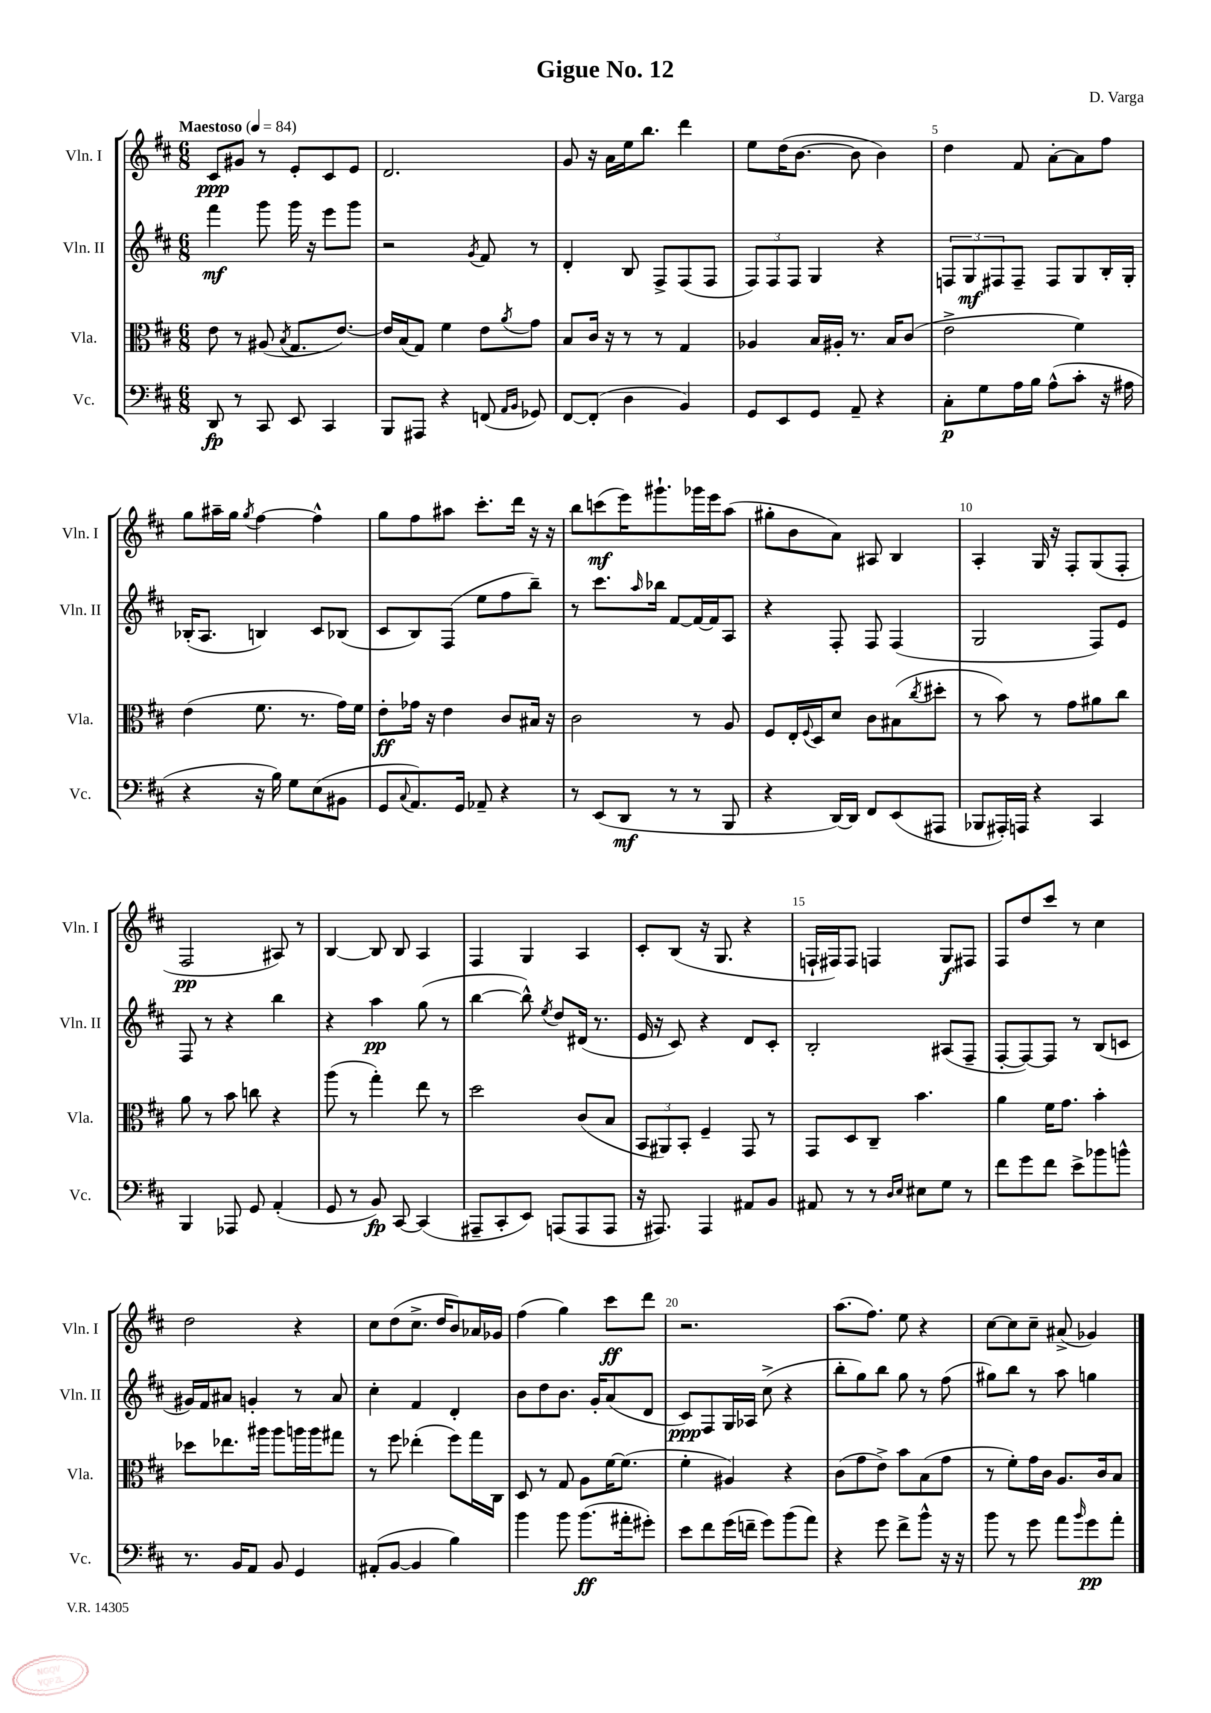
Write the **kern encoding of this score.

**kern	**dynam	**kern	**dynam	**kern	**dynam	**kern	**dynam
*part4	*part4	*part3	*part3	*part2	*part2	*part1	*part1
*staff4	*staff4	*staff3	*staff3	*staff2	*staff2	*staff1	*staff1
*I"Vc.	*	*I"Vla.	*	*I"Vln. II	*	*I"Vln. I	*
*I'Vc.	*	*I'Vla.	*	*I'Vln. II	*	*I'Vln. I	*
*clefF4	*	*clefC3	*	*clefG2	*	*clefG2	*
*k[f#c#]	*	*k[f#c#]	*	*k[f#c#]	*	*k[f#c#]	*
*M6/8	*	*M6/8	*	*M6/8	*	*M6/8	*
*MM84	*	*MM84	*	*MM84	*	*MM84	*
=1	=1	=1	=1	=1	=1	=1	=1
!	!	!	!	!	!	!LO:TX:a:B:t=Maestoso	!
8DD/	fp	8e\	.	4fff#\	mf	8c#/L	ppp
8r	.	8r	.	.	.	8g#X/J	.
8CC#/	.	(8A#X/	.	8ggg\	.	8r	.
.	.	8qB/	.	.	.	.	.
8EE/	.	8.G/L	.	16ggg\	.	8e'/L	.
.	.	.	.	16r	.	.	.
4CC#/	.	.	.	8eee\L	.	8c#/	.
.	.	[8.e/J)	.	.	.	.	.
.	.	.	.	8ggg\J	.	8e/J	.
=2	=2	=2	=2	=2	=2	=2	=2
8BBB/L	.	16e/LL]	.	2r	.	2.d/	.
.	.	(16B/J	.	.	.	.	.
8AAA#X/J	.	8G/J)	.	.	.	.	.
4r	.	4f#\	.	.	.	.	.
.	.	.	.	8qg/	.	.	.
(8FFn/	.	8e\L	.	8f#/	.	.	.
16qqAA/LL	.	.	.	.	.	.	.
16qqBB/JJ	.	8qa/	.	.	.	.	.
8GG-X/)	.	8g\J	.	8r	.	.	.
=3	=3	=3	=3	=3	=3	=3	=3
[8FF#/L	.	8B/L	.	4d'/	.	8g/	.
(8FF#'/J]	.	16c#/Jk	.	.	.	16r	.
.	.	16r	.	.	.	16a\LL	.
4D\	.	8r	.	8B/	.	16ee\J	.
.	.	.	.	.	.	8.bb\J	.
.	.	8r	.	8F#^/L	.	.	.
4BB/)	.	4G/	.	(8F#/	.	4ddd\	.
.	.	.	.	8F#/J	.	.	.
=4	=4	=4	=4	=4	=4	=4	=4
8GG/L	.	4A-X/	.	12F#/L)	.	8ee\L	.
.	.	.	.	12F#/	.	.	.
8EE/	.	.	.	.	.	(16dd\K	.
.	.	.	.	12F#/J	.	.	.
.	.	.	.	.	.	[8.b\J	.
8GG/J	.	16B/LL	.	4G/	.	.	.
.	.	16A#X'/JJ	.	.	.	.	.
8AA~/	.	8.r	.	.	.	8b\]	.
4r	.	.	.	4r	.	4b\)	.
.	.	16B/KL	.	.	.	.	.
.	.	(8c#/J	.	.	.	.	.
=5	=5	=5	=5	=5	=5	=5	=5
8C#'\L	p	2e^\	.	12Fn/L	.	4dd\	.
.	.	.	.	12G/	mf	.	.
8G\	.	.	.	.	.	.	.
.	.	.	.	12F#X/	.	.	.
16A\L	.	.	.	8F#~/J	.	8f#/	.
16B\JJ	.	.	.	.	.	.	.
(8A^^\L	.	.	.	8F#/L	.	[8a'\L	.
8c#'\J	.	4f#\)	.	8G/	.	8a\]	.
16r	.	.	.	16B'/L	.	8ff#\J	.
16A#X\	.	.	.	16G'/JJ	.	.	.
!!LO:LB:g=z
=6	=6	=6	=6	=6	=6	=6	=6
4r	.	(4e\	.	(16B-X'/KL	.	8gg\L	.
.	.	.	.	8.A/J	.	.	.
.	.	.	.	.	.	16aa#X~\L	.
.	.	.	.	.	.	16gg\JJ	.
.	.	.	.	.	.	8qgg/	.
16r	.	8.f#\	.	4Bn/)	.	[4ff#\	.
16B\)	.	.	.	.	.	.	.
8G\L	.	.	.	.	.	.	.
.	.	8.r	.	.	.	.	.
(8E\	.	.	.	8c#/L	.	4ff#^^\]	.
8BB#X\J	.	16g\LL)	.	(8B-X/J	.	.	.
.	.	16f#\JJ	.	.	.	.	.
=7	=7	=7	=7	=7	=7	=7	=7
8GG/L	.	8e'\L	ff	8c#/L	.	8gg\L	.
8qqC#/	.	.	.	.	.	.	.
8.AA/)	.	16g-X\Jk	.	8B/)	.	8ff#\	.
.	.	16r	.	.	.	.	.
.	.	4e\	.	(8F#/J	.	8aa#X\J	.
16GG/Jk	.	.	.	.	.	.	.
8AA-X~/	.	.	.	8ee\L	.	8.ccc#'\L	.
4r	.	8c#/L	.	8ff#\	.	.	.
.	.	.	.	.	.	16ddd\Jk	.
.	.	16B#X/Jk	.	8bb~\J)	.	16r	.
.	.	16r	.	.	.	16r	.
=8	=8	=8	=8	=8	=8	=8	=8
8r	.	2c#\	.	8r	.	8bb\L	.
(8EE/L	.	.	.	8.ccc#\L	.	(8cccn\	mf
8DD/J	mf	.	.	.	.	16eee\K)	.
.	.	.	.	16qqaa/	.	.	.
.	.	.	.	16bb-X\Jk	.	8.ggg#X`\	.
8r	.	.	.	[8f#/L	.	.	.
8r	.	8r	.	16f#/L_	.	16ggg-X\L	.
.	.	.	.	16f#/J]	.	16eee\J	.
8BBB/	.	8A/	.	8A/J	.	(8aa\J	.
=9	=9	=9	=9	=9	=9	=9	=9
4r	.	8F#/L	.	4r	.	8gg#X'\L	.
.	.	16E'/L	.	.	.	8b\	.
.	.	8qqF#/	.	.	.	.	.
.	.	16D/J	.	.	.	.	.
[16DD/LL)	.	8d/J	.	8F#'/	.	8a\J)	.
16DD/JJ]	.	.	.	.	.	.	.
8FF#/L	.	8c#\L	.	8F#/	.	8A#X/	.
(8EE/	.	(8B#X\	.	(4F#/	.	4B/	.
.	.	8qcc#/	.	.	.	.	.
8AAA#X/J	.	8dd#X'\J	.	.	.	.	.
=10	=10	=10	=10	=10	=10	=10	=10
8BBB-X/L	.	8r	.	2G/	.	4A'/	.
16AAA#X'/L)	.	8b\)	.	.	.	.	.
16AAAn/JJ	.	.	.	.	.	.	.
4r	.	8r	.	.	.	16G/	.
.	.	.	.	.	.	16r	.
.	.	8g\L	.	.	.	8F#'/L	.
4CC#/	.	8a#X\	.	8F#/L)	.	(8G/	.
.	.	8cc#\J	.	8e/J	.	8F#'/J	.
!!LO:LB:g=z
=11	=11	=11	=11	=11	=11	=11	=11
4BBB/	.	8a\	.	8F#/	.	2F#/	pp
.	.	8r	.	8r	.	.	.
8AAA-X/	.	8b\	.	4r	.	.	.
8GG/	.	8ccn\	.	.	.	.	.
(4AA'/	.	4r	.	4bb\	.	8A#X/)	.
.	.	.	.	.	.	8r	.
=12	=12	=12	=12	=12	=12	=12	=12
8GG/	.	(8aa\	.	4r	.	[4B/	.
8r	.	8r	.	.	.	.	.
8BB/)	fp	4gg'\)	.	4aa\	pp	8B/]	.
[8CC#/	.	.	.	.	.	8B/	.
(4CC#/]	.	8ee\	.	(8gg\	.	4A/	.
.	.	8r	.	8r	.	.	.
=13	=13	=13	=13	=13	=13	=13	=13
8AAA#X~/L	.	2dd\	.	[4bb\	.	4F#/	.
8CC#'/	.	.	.	.	.	.	.
8EE/J)	.	.	.	8bb^^\])	.	4G/	.
.	.	.	.	8qee/	.	.	.
(8AAAn/L	.	.	.	8dd/L	.	.	.
8AAA/	.	(8c#/L	.	(16d#X/Jk	.	4A/	.
.	.	.	.	8.r	.	.	.
8AAA/J	.	8B/J	.	.	.	.	.
=14	=14	=14	=14	=14	=14	=14	=14
16r	.	12BB/L	.	16e/	.	8c#'/L	.
8.AAA#X/)	.	.	.	16r	.	.	.
.	.	12AA#X/)	.	.	.	.	.
.	.	.	.	8c#/)	.	(8B/J	.
.	.	12BB'/J	.	.	.	.	.
4AAA#/	.	4F#~/	.	4r	.	16r	.
.	.	.	.	.	.	8.G/	.
8AA#X/L	.	8GG/	.	8d/L	.	4r	.
8BB/J	.	8r	.	8c#'/J	.	.	.
=15	=15	=15	=15	=15	=15	=15	=15
8AA#X/	.	8GG/L	.	2B'/	.	16Fn`/LL	.
.	.	.	.	.	.	16F#X/J)	.
8r	.	8D/	.	.	.	8F#/J	.
8r	.	8C#~/J	.	.	.	4Fn/	.
16qqD/LL	.	.	.	.	.	.	.
16qqE/JJ	.	.	.	.	.	.	.
8E#X\L	.	4.b\	.	.	.	.	.
8G\J	.	.	.	(8A#X/L	.	8G/L	f
8r	.	.	.	8F#~/J	.	8F#X/J	.
=16	=16	=16	=16	=16	=16	=16	=16
8f#\L	.	4a\	.	[8F#'/L	.	8F#/L	.
8g\	.	.	.	8F#/_)	.	8dd/	.
8f#\J	.	16f#\KL	.	8F#/J]	.	8ccc#/J	.
.	.	8.g\J	.	.	.	.	.
8e^\L	.	.	.	8r	.	8r	.
8b-X\	.	4b'\	.	(8B/L	.	4cc#\	.
8bn^^\J	.	.	.	8cn/J	.	.	.
!!LO:LB:g=z
=17	=17	=17	=17	=17	=17	=17	=17
8.r	.	8dd-X\L	.	16g#X/LL)	.	2dd\	.
.	.	.	.	16f#/J	.	.	.
.	.	8.ee-X\	.	8a#X/J	.	.	.
16BB/KL	.	.	.	.	.	.	.
8AA/J	.	.	.	4gn'/	.	.	.
.	.	16aa#X\Jk	.	.	.	.	.
8BB/	.	8aa#\L	.	.	.	.	.
4GG/	.	16aan\L	.	8r	.	4r	.
.	.	16aa\J	.	.	.	.	.
.	.	8gg#X\J	.	8a#/	.	.	.
=18	=18	=18	=18	=18	=18	=18	=18
(8AA#X'/L	.	8r	.	4cc#'\	.	8cc#\L	.
[8BB/J	.	8ff#\	.	.	.	(8dd\	.
4BB/]	.	(4ee-X'\	.	4f#/	.	8.cc#^\J	.
.	.	.	.	.	.	16dd/KL	.
4B\)	.	8ff#\L)	.	4d'/	.	8b/)	.
.	.	16gg\L	.	.	.	16a-X/L	.
.	.	16C#\JJ	.	.	.	16g-X/JJ	.
=19	=19	=19	=19	=19	=19	=19	=19
4b\	.	8D/	.	8b\L	.	(4ff#\	.
.	.	8r	.	8dd\	.	.	.
8b\	.	8G/	.	8.b\J	.	4gg\)	.
(8.b\L	ff	8A\L	.	.	.	.	.
.	.	.	.	16g'/KL	.	.	.
.	.	[16f#\K	.	(8a/	.	8ccc#\L	ff
16a#X'\k	.	(8.f#\J]	.	.	.	.	.
8g#X'\J)	.	.	.	8d/J	.	8ddd\J	.
=20	=20	=20	=20	=20	=20	=20	=20
8e\L	.	4f#'\	.	8c#/L)	ppp	2.r	.
8f#\	.	.	.	8F#/	.	.	.
(16g\L	.	4A#X/)	.	16G/L	.	.	.
16fn~\JJ	.	.	.	16A-X/JJ	.	.	.
8g\L)	.	.	.	(8cc#^\	.	.	.
(8b\	.	4r	.	4r	.	.	.
8a\J)	.	.	.	.	.	.	.
=21	=21	=21	=21	=21	=21	=21	=21
4r	.	(8c#\L	.	8bb'\L	.	(8.aa\L	.
.	.	8g\	.	8gg\)	.	.	.
.	.	.	.	.	.	8.ff#\J)	.
8g\	.	8e^\J)	.	8bb\J	.	.	.
8f#^\L	.	8b\L	.	8gg\	.	8ee\	.
8b^^\J	.	(8B\	.	8r	.	4r	.
16r	.	8g\J	.	(8ff#\	.	.	.
16r	.	.	.	.	.	.	.
=22	=22	=22	=22	=22	=22	=22	=22
8b\	.	8r	.	8gg#X\L)	.	[8cc#\L	.
8r	.	8f#'\L)	.	8bb\J	.	8cc#\]	.
8g\	.	16g\L	.	8r	.	8cc#~\J	.
.	.	16c#\JJ	.	.	.	.	.
8a\L	.	8.A/L	.	8aa\	.	(8a#X^/	.
16qqb/	.	.	.	.	.	.	.
8g\	pp	.	.	4ggn\	.	4g-X/)	.
.	.	16c#/k	.	.	.	.	.
8a'\J	.	8B/J	.	.	.	.	.
==	==	==	==	==	==	==	==
*-	*-	*-	*-	*-	*-	*-	*-
